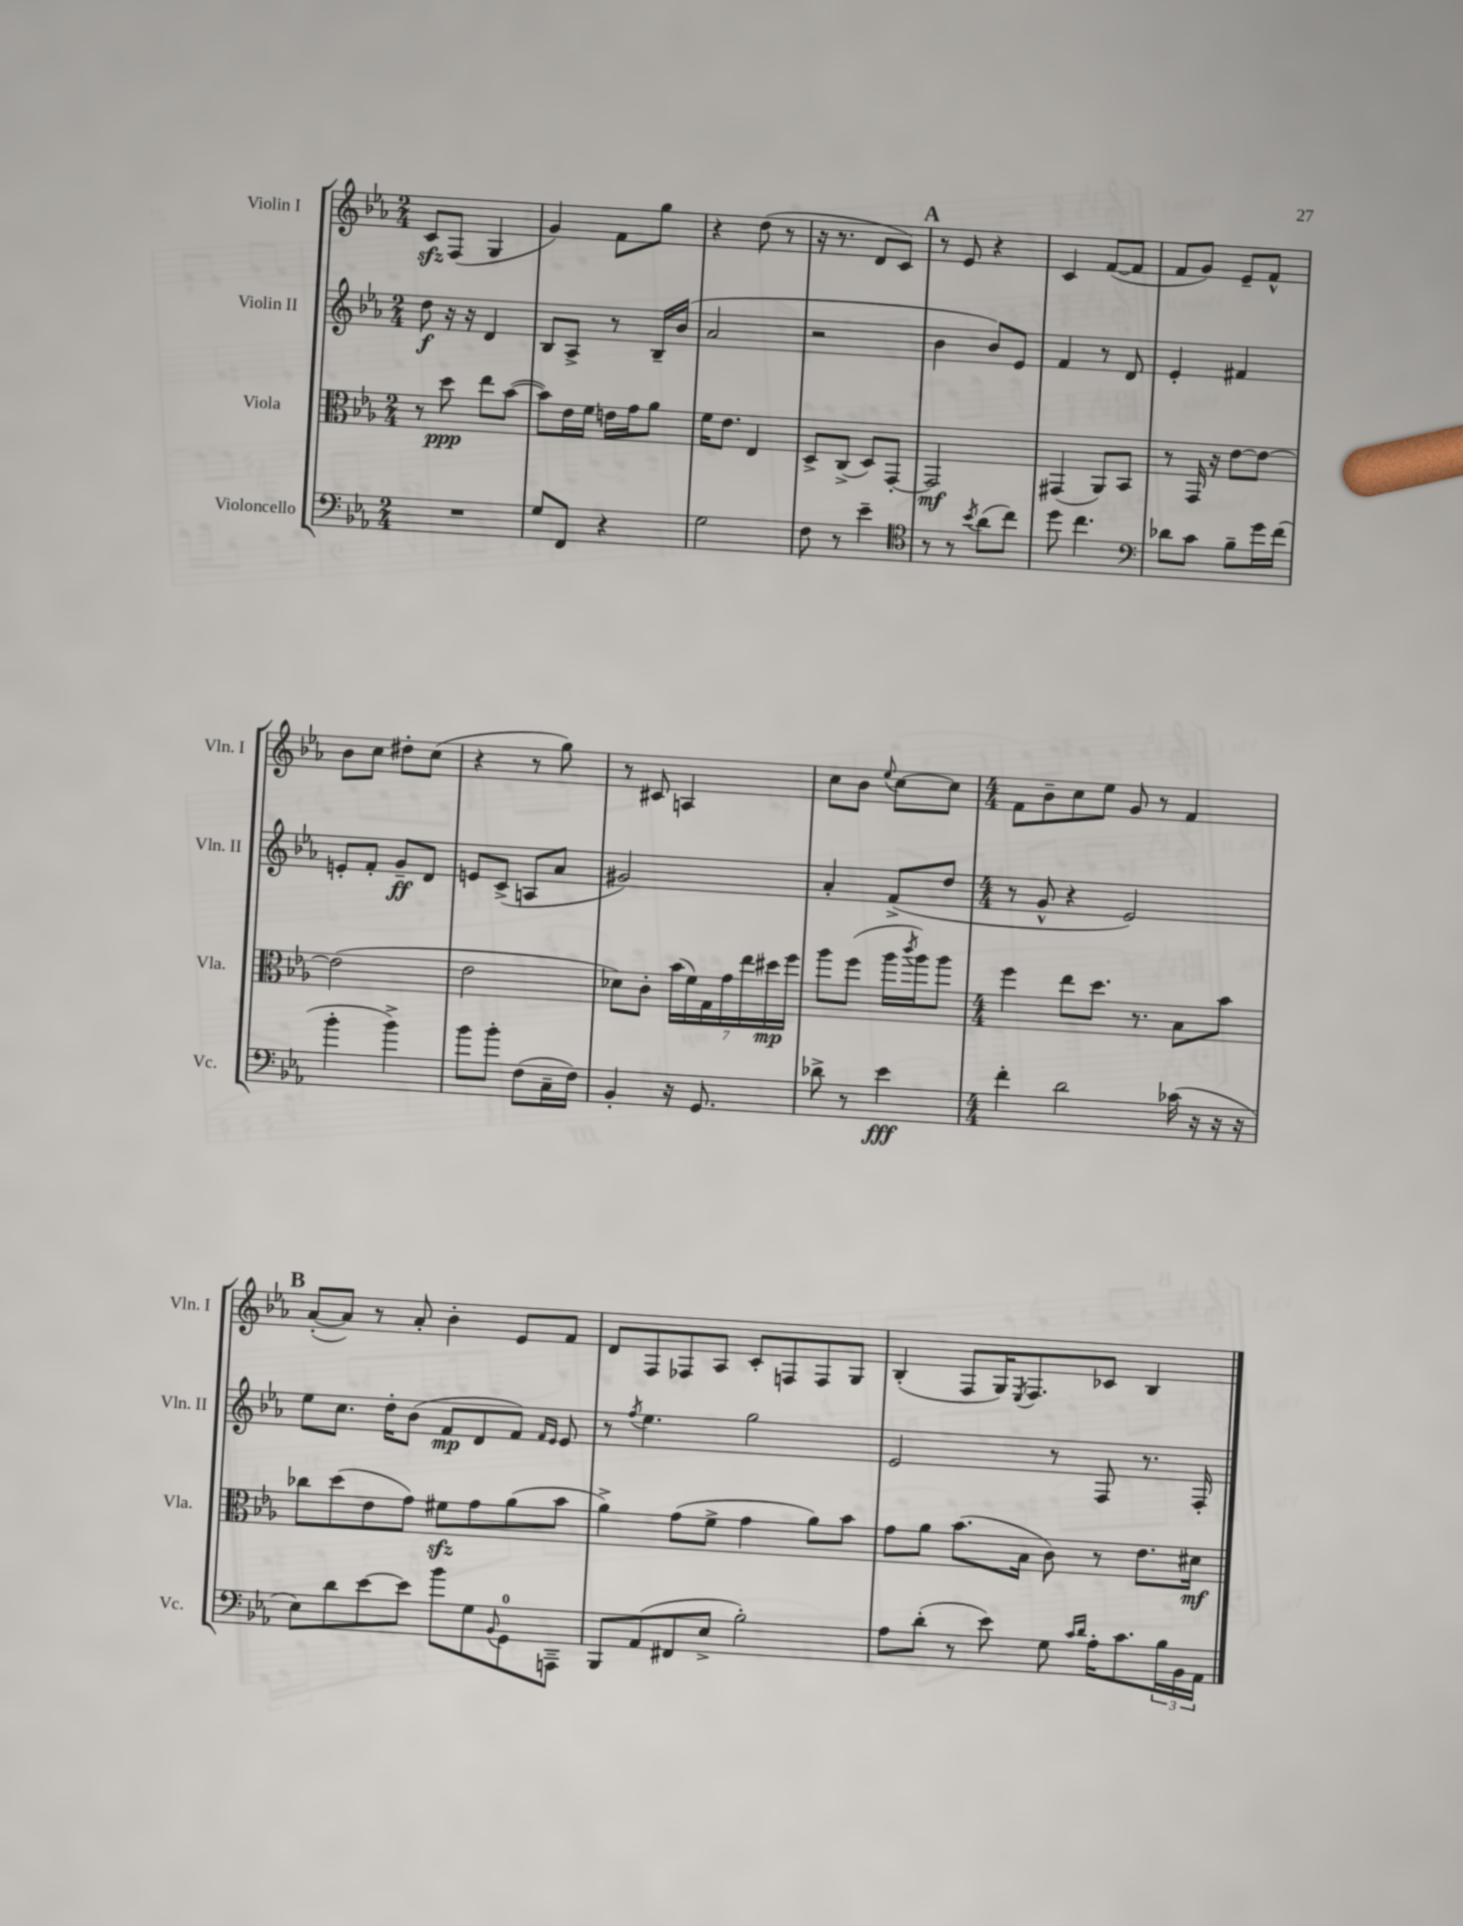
<<
\new StaffGroup <<
\new Staff = "s0" \with { instrumentName = "Violin I" shortInstrumentName = "Vln. I" } {
    \clef treble \key ees \major \numericTimeSignature \time 2/4
    c'8\sfz f8( g4 |
    g'4) f'8 g''8 |
    r4 d''8( r8 |
    r16 r8. d'8 c'8) |
    \mark \markup { \bold "A" } r8 ees'8 r4 |
    c'4 f'8~( f'8 |
    f'8 g'8) ees'8-- f'8-^ |
    bes'8 c''8 dis''8-. c''8( |
    r4 r8 g''8) |
    r8 cis'8 a4 |
    c''8 bes'8 \appoggiatura { ees''8 } c''8~ c''8 |
    \numericTimeSignature \time 4/4 f'8 bes'8-- c''8 ees''8 g'8 r8 f'4 |
    \mark \markup { \bold "B" } aes'8~-.( aes'8) r8 aes'8-. bes'4-. ees'8 f'8 |
    d'8 f8 fes8 aes8 c'8-. f8 f8 g8 |
    bes4-.( f8 g16) \acciaccatura { ees8 } f8. ces'8 bes4 \bar "|." |
}
\new Staff = "s1" \with { instrumentName = "Violin II" shortInstrumentName = "Vln. II" } {
    \clef treble \key ees \major \numericTimeSignature \time 2/4
    d''8\f r16 r16 d'4 |
    bes8 aes8-> r8 bes16-- bes'16( |
    aes'2 |
    r2 |
    \mark \markup { \bold "A" } bes'4 bes'8) ees'8 |
    f'4 r8 d'8 |
    ees'4-. fis'4 |
    e'8-. f'8-. g'8--\ff d'8 |
    e'8 c'8->( a8 aes'8 |
    gis'2) |
    aes'4-. f'8->( d''8 |
    \numericTimeSignature \time 4/4 r8 g'8-^ r4 ees'2) |
    \mark \markup { \bold "B" } ees''8 c''8. d''16-. bes'8( f'8\mp d'8 f'8) \grace { f'16 ees'16 } ees'8 |
    r8 \acciaccatura { f''8 } ees''4. g''2 |
    ees'2 r8 f8 r8. f16-. \bar "|." |
}
\new Staff = "s2" \with { instrumentName = "Viola" shortInstrumentName = "Vla." } {
    \clef alto \key ees \major \numericTimeSignature \time 2/4
    r8 d''8\ppp ees''8 bes'8~( |
    bes'8) ees'16 f'16 e'16 g'16 aes'8 |
    f'16 ees'8. ees4 |
    d8-> c8->( d8) g,8~-. |
    \mark \markup { \bold "A" } g,2\mf |
    gis,4( aes,8) bes,8 |
    r8 g,16 r16 ees'8~ ees'8~ |
    ees'2( |
    ees'2 |
    des'8) c'8-. \tuplet 7/4 { bes'16( f'16) g16 g'16 ees''16 dis''16\mp f''16 } |
    aes''8 f''8( aes''16 \acciaccatura { c'''8 } aes''16) aes''8 |
    \numericTimeSignature \time 4/4 f''4 ees''8 d''8. r8. bes8 bes'8 |
    \mark \markup { \bold "B" } ces''8 d''8( ees'8 g'8) fis'8\sfz g'8 aes'8( bes'8 |
    aes'4->) g'8( f'8-> g'4 aes'8) bes'8 |
    g'8 aes'8 bes'8.( bes16 c'8) r8 ees'8. dis'16\mf \bar "|." |
}
\new Staff = "s3" \with { instrumentName = "Violoncello" shortInstrumentName = "Vc." } {
    \clef bass \key ees \major \numericTimeSignature \time 2/4
    R2 |
    g8 f,8 r4 |
    g2 |
    f8 r8 ees'4-- |
    \mark \markup { \bold "A" } \clef tenor r8 r8 \acciaccatura { bes'8 } aes'8( c''8) |
    d''8 c''4. |
    \clef bass des'8 c'8 bes8-- g'16 f'16( |
    bes'4-. bes'4->) |
    bes'8 bes'8-. f8( c16-- f16) |
    bes,4-. r16 g,8. |
    des'8-> r8 ees'4\fff |
    \numericTimeSignature \time 4/4 f'4-. d'2 ces'16( r16 r16 r16 |
    \mark \markup { \bold "B" } ees8) d'8 ees'8~ ees'8 bes'8 g8 \appoggiatura { bes,8 } g,8-0 a,,8-- |
    bes,,8 aes,8( fis,8 ees8-> bes2-.) |
    aes8 d'8-.( r8 ees'8) g8 \grace { c'16 d'16 } aes16-. c'8. \tuplet 3/2 { bes16 bes,16 aes,16 } \bar "|." |
}
>>
>>
\layout { \context { \Score \remove "Bar_number_engraver" } }
